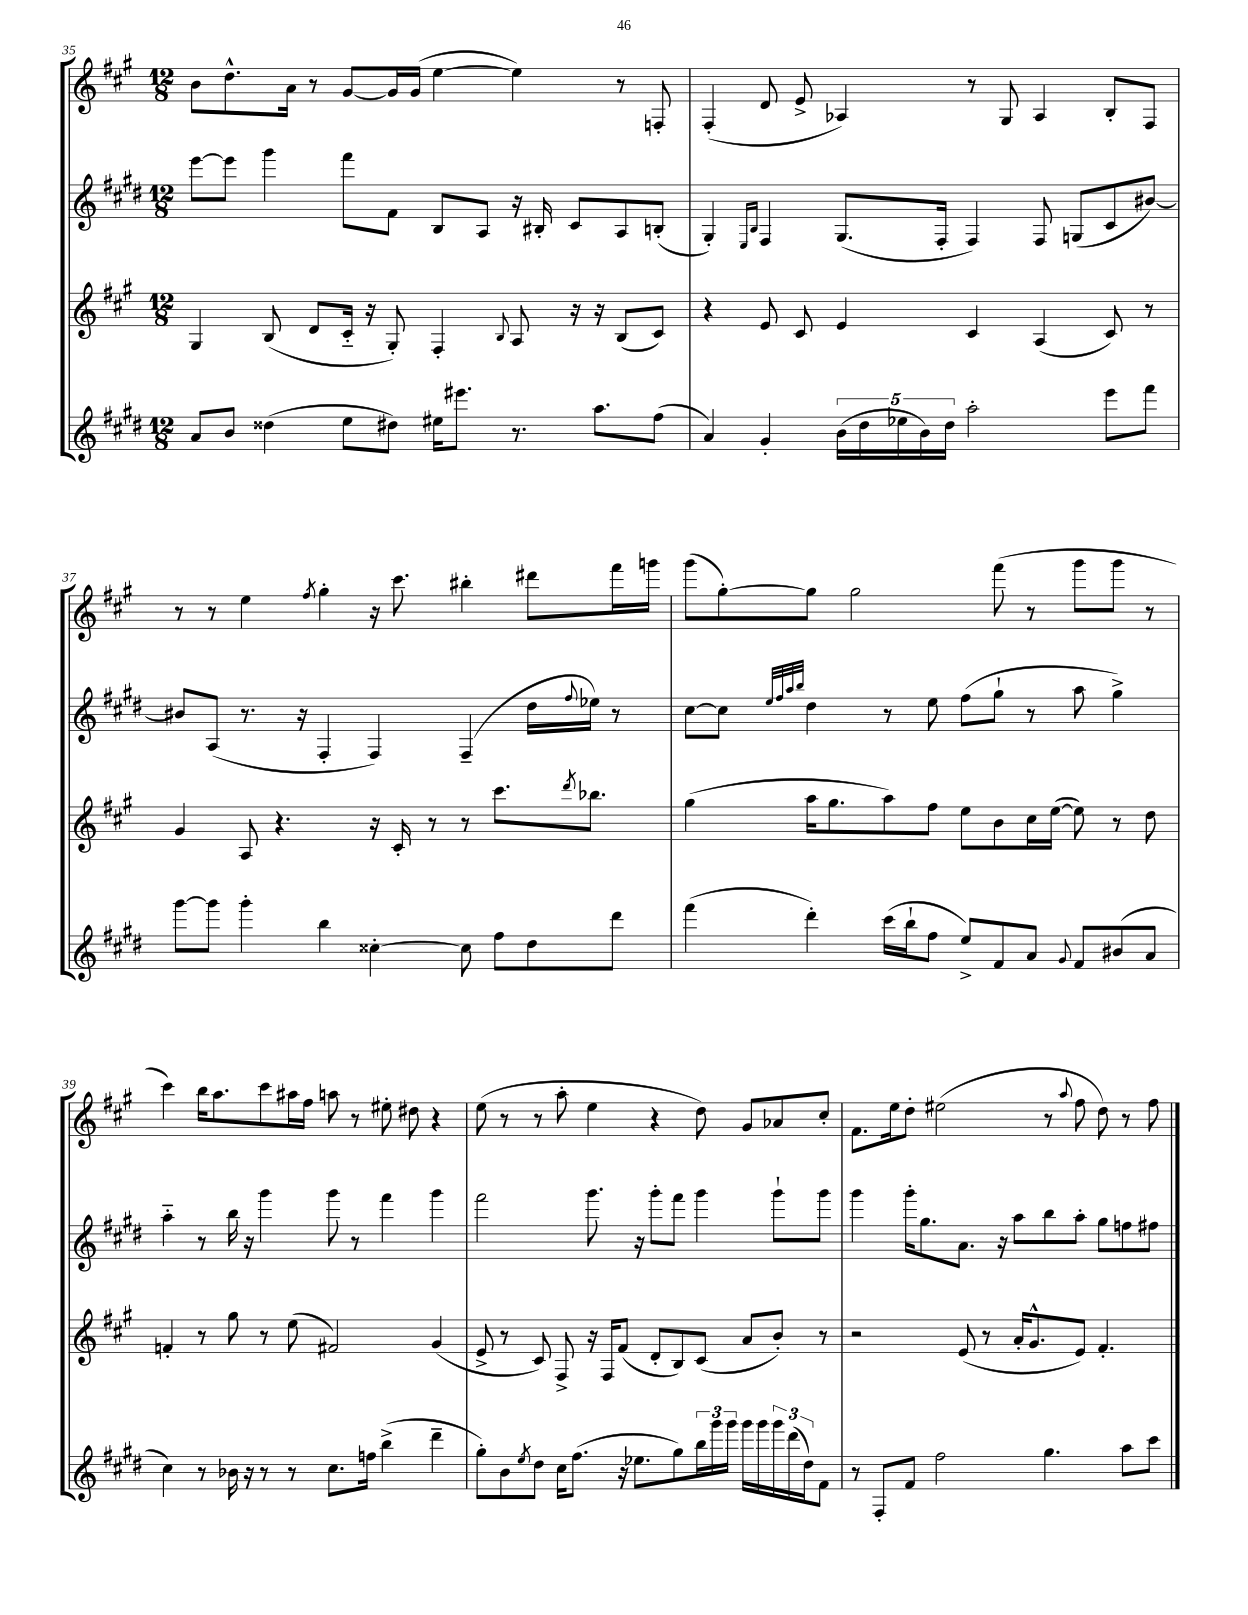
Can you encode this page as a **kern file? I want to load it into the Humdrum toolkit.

**kern	**kern	**kern	**kern
*staff4	*staff3	*staff2	*staff1
*clefG2	*clefG2	*clefG2	*clefG2
*k[f#c#g#d#]	*k[f#c#g#]	*k[f#c#g#d#]	*k[f#c#g#]
*M12/8	*M12/8	*M12/8	*M12/8
8a/L	4G#/	[8eee\L	8b\L
8b/J	.	8eee\]J	8.dd^^\
(4dd##\	(8B/	4ggg#\	.
.	.	.	16a\Jk
.	8d/L	.	8r
8ee\L	16c#'~/Jk	8fff#\L	[8g#/L
.	16r	.	.
8dd#\J)	8G#'/)	8f#\J	16g#/]L
.	.	.	(16g#/JJ
16ee#\LK	4F#'/	8B/L	[4ee\
8.eee#\J	.	.	.
.	.	8A/J	.
.	8qqB/	.	.
8.r	8A/	16r	4ee\])
.	.	16B#'/	.
.	16r	8c#/L	.
8.aa\L	16r	.	.
.	(8B/L	8A/	8r
(8ff#\J	8c#/J)	(8B'/J	8F'/
=	=	=	=
4a/)	4r	4G#'/)	(4F#'/
.	.	16qqE/LL	.
.	.	16qqB/JJ	.
4g#'/	8e/	4F#/	8d/
.	8c#/	.	8e^/
(20b\LL	4e/	(8.G#/L	4A-/)
20dd#\	.	.	.
20ee-\	.	.	.
20b\)	.	.	.
.	.	16F#'/Jk	.
20dd#\JJ	.	.	.
2aa'\	4c#/	4F#/)	8r
.	.	.	8G#/
.	(4A/	8F#/	4A-/
.	.	(8G/L	.
8eee\L	8c#/)	8c#/	8B'/L
8fff#\J	8r	[8b#/J)	8F#/J
=	=	=	=
[8ggg#\L	4g#/	8b#/]L	8r
8ggg#\]J	.	(8A/J	8r
4ggg#'\	8A/	8.r	4ee\
.	4.r	.	.
.	.	16r	.
.	.	.	8qff#/
4bb\	.	4F#'/	4gg#'\
[4cc##'\	16r	4F#/)	16r
.	16c#'/	.	8.ccc#\
.	8r	.	.
8cc##\]	8r	(4F#~/	4bb#'\
8ff#\L	8.ccc#\L	.	.
8dd#\	.	16dd#\LL	8ddd#\L
.	8qddd/	8qqff#/	.
.	8.bb-\J	16ee-\JJ)	.
8ddd#\J	.	8r	16fff#\L
.	.	.	16ggg\JJ
=	=	=	=
(4fff#\	(4gg#\	[8cc#\L	(8ggg#\L
.	.	8cc#\]J	[8gg#'\)
.	.	32qqee/LLL	.
.	.	32qqff#/	.
.	.	32qqaa/	.
.	.	32qqbb/JJJ	.
4ddd#'\)	16aa\LK	4dd#\	8gg#\]J
.	8.gg#\	.	.
.	.	.	2gg#\
(16ccc#\LL	8aa\)	8r	.
16bb`\J	.	.	.
8ff#\J	8ff#\J	8ee\	.
8ee^/L)	8ee\L	(8ff#\L	.
8f#/	8b\	8gg#`\J	(8fff#\
8a/J	16cc#\L	8r	8r
.	([16ee\JJ	.	.
8qqg#/	.	.	.
8f#/L	8ee\])	8aa\	8ggg#\L
(8b#/	8r	4gg#^\)	8ggg#\J
8a/J	8dd\	.	8r
=	=	=	=
4cc#\)	4f'/	4aa'~\	4ccc#\)
8r	8r	8r	16bb\LK
.	.	.	8.aa\
16b-\	8gg#\	16bb\	.
16r	.	16r	.
8r	8r	4ggg#\	8ccc#\
8r	(8ee\	.	16aa#\L
.	.	.	16ff#\JJ
8.cc#\L	2f#/)	8ggg#\	8aa\
.	.	8r	8r
16ff\Jk	.	.	.
(4bb^\	.	4fff#\	8ee#'\
.	.	.	8dd#\
4ddd#~\	(4g#/	4ggg#\	4r
=	=	=	=
8gg#'\L)	8e^/	2fff#\	(8ee\
8b\	8r	.	8r
8qee/	.	.	.
8dd#\J	8c#/)	.	8r
16cc#\LK	8F#^/	.	8aa'\
(8.ff#\J	.	.	.
.	16r	8.ggg#\	4ee\
.	16F#/LK	.	.
16r	(8f#/J	.	.
8.ee-\L	.	16r	.
.	8d'/L	8ggg#'\L	4r
8gg#\)	8B/)	8fff#\J	.
24bb\L	(8c#/J	4ggg#\	8dd\)
24ggg#\	.	.	.
24ggg#\JJ	.	.	.
16ggg#\LL	8a/L	.	8g#/L
16ggg#\	.	.	.
24ggg#\	8b'/J)	8ggg#`\L	8a-/
(24ddd#\	.	.	.
24dd#\J)	.	.	.
8f#\J	8r	8ggg#\J	8cc#'/J
=	=	=	=
8r	2r	4ggg#\	8.f#\L
8F#'/L	.	.	.
.	.	.	16ee\k
8f#/J	.	16ggg#'\LK	8dd'\J
.	.	8.gg#\	.
2ff#\	.	.	(2ee#\
.	(8e/	8.a\J	.
.	8r	.	.
.	.	16r	.
.	16a'/LK	8aa\L	.
.	8.g#^^/	.	.
4.gg#\	.	8bb\	8r
.	.	.	8qqaa/
.	8e/J)	8aa'\J	8ff#\
.	4.f#'/	8gg#\L	8dd\)
8aa\L	.	8ff\	8r
8ccc#\J	.	8ff#\J	8ff#\
==	==	==	==
*-	*-	*-	*-
